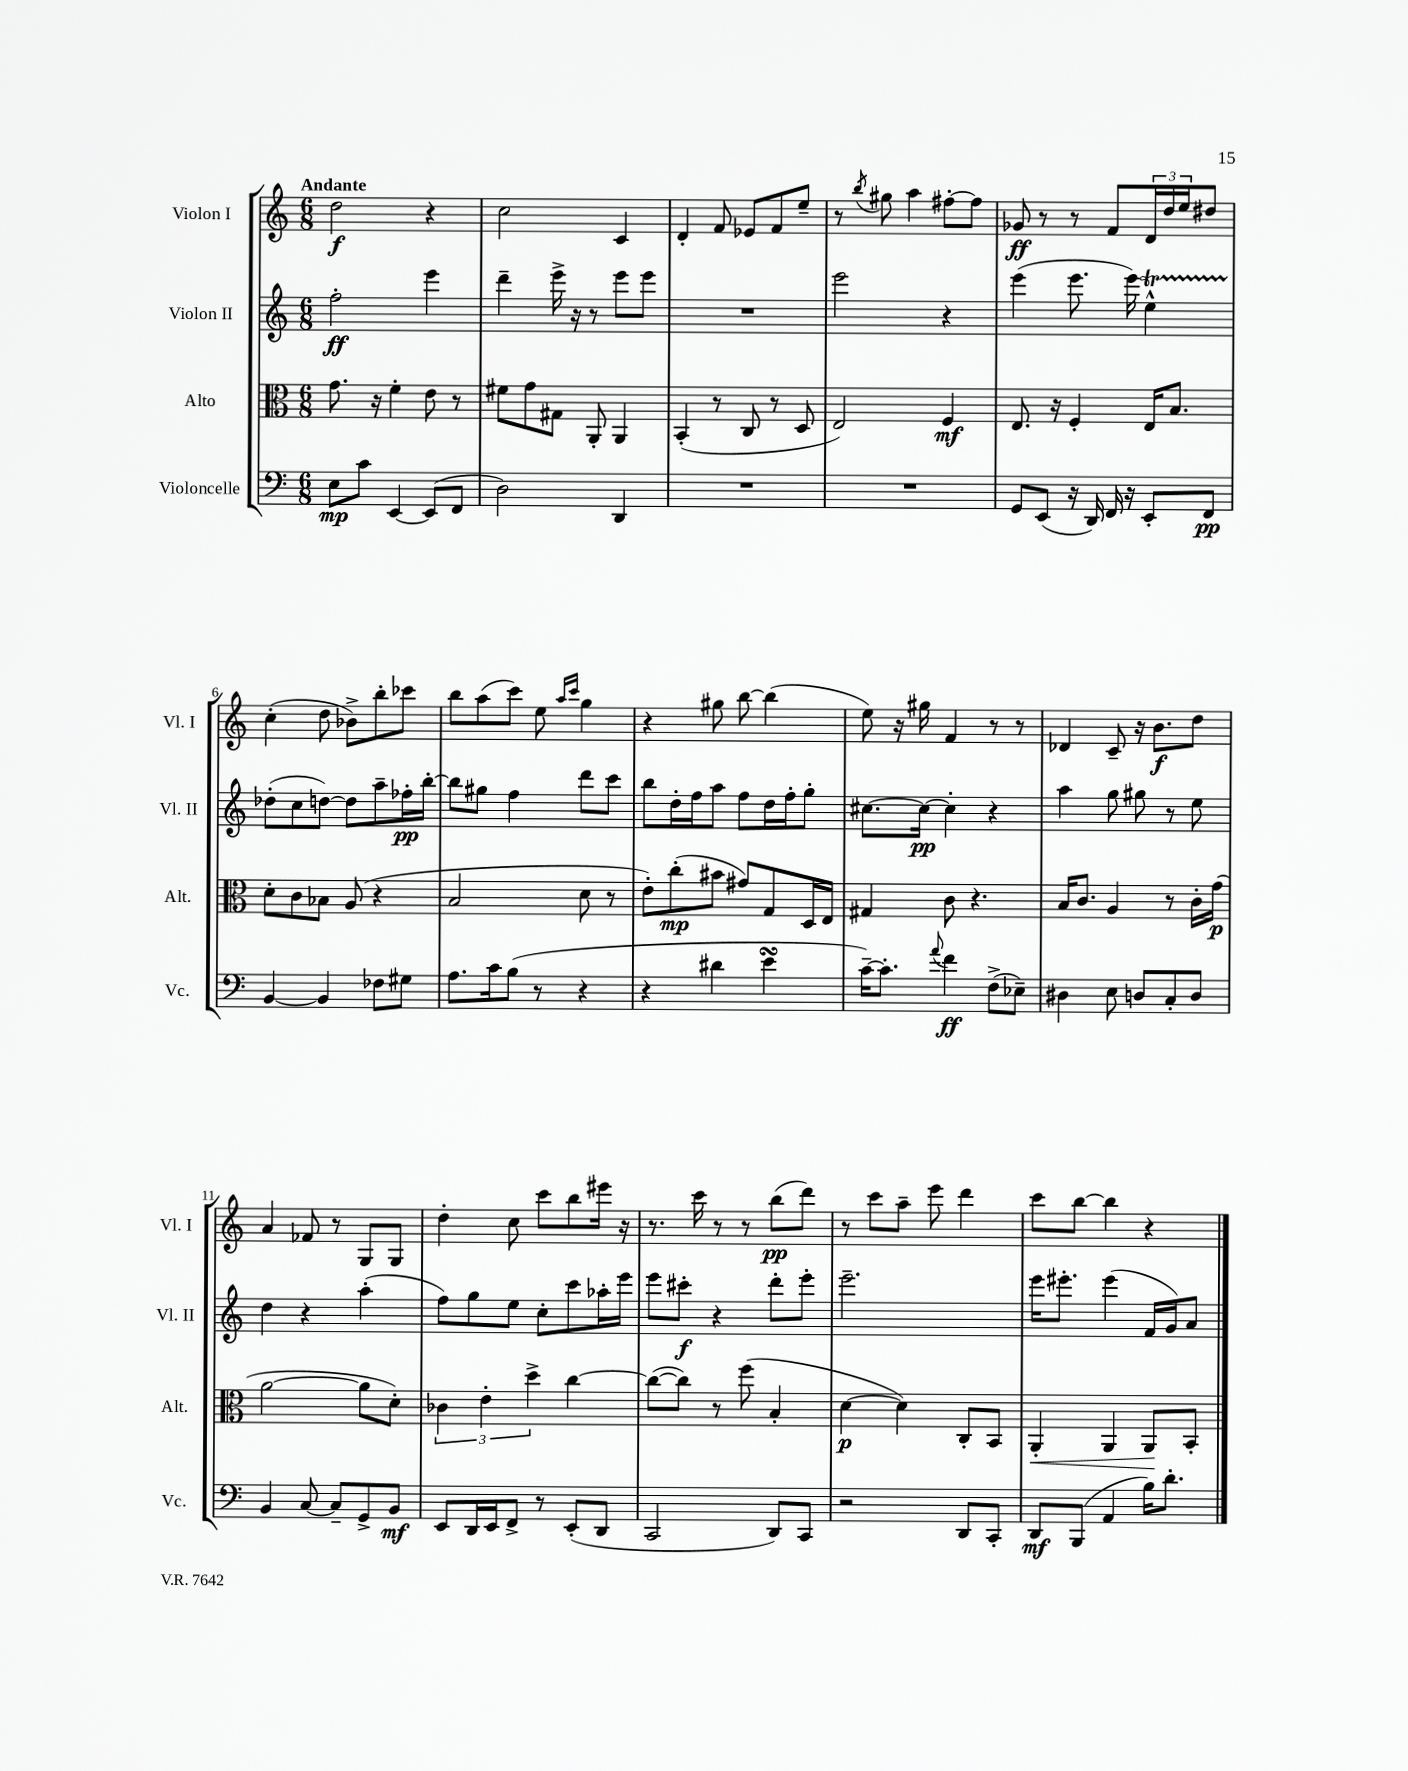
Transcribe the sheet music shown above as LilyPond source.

<<
\new StaffGroup <<
\new Staff = "s0" \with { instrumentName = "Violon I" shortInstrumentName = "Vl. I" } {
    \clef treble \key c \major \numericTimeSignature \time 6/8 \tempo "Andante"
    d''2\f r4 |
    c''2 c'4 |
    d'4-. f'8 ees'8 f'8 e''8-- |
    r8 \acciaccatura { b''8 } gis''8 a''4 fis''8~-. fis''8 |
    ges'8\ff r8 r8 f'8 \tuplet 3/2 { d'16 d''16 e''16 } dis''8 |
    c''4-.( d''8 bes'8->) b''8-. ces'''8 |
    b''8 a''8( c'''8) e''8 \grace { a''16 c'''16 } g''4 |
    r4 gis''8 b''8~ b''4( |
    e''8) r16 gis''16 f'4 r8 r8 |
    des'4 c'8-- r16 b'8.\f d''8 |
    a'4 fes'8 r8 g8 g8 |
    d''4-. c''8 c'''8 b''8 eis'''16 r16 |
    r8. c'''16 r8 r8 b''8\pp( d'''8) |
    r8 c'''8 a''8-- e'''8 d'''4 |
    c'''8 b''8~ b''4 r4 \bar "|." |
}
\new Staff = "s1" \with { instrumentName = "Violon II" shortInstrumentName = "Vl. II" } {
    \clef treble \key c \major \numericTimeSignature \time 6/8
    f''2-.\ff e'''4 |
    d'''4-- e'''16-> r16 r8 e'''8 e'''8 |
    R2. |
    e'''2 r4 |
    e'''4( e'''8. e'''16) e''4-^\startTrillSpan |
    des''8-.\stopTrillSpan( c''8 d''8~) d''8 a''8-- fes''16-.\pp b''16~-. |
    b''8 gis''8 f''4 d'''8 c'''8 |
    b''8 d''16-. f''16 a''8 f''8 d''16 f''16-. g''8-. |
    cis''8.~ cis''16~\pp cis''4-. r4 |
    a''4 g''8 gis''8 r8 e''8 |
    d''4 r4 a''4-.( |
    f''8) g''8 e''8 c''8-. c'''8 aes''16-. e'''16 |
    e'''8 cis'''8-.\f r4 d'''8-. e'''8-. |
    e'''2.-- |
    e'''16 eis'''8.-. eis'''4( f'16 g'16) a'8 \bar "|." |
}
\new Staff = "s2" \with { instrumentName = "Alto" shortInstrumentName = "Alt." } {
    \clef alto \key c \major \numericTimeSignature \time 6/8
    g'8. r16 f'4-. e'8 r8 |
    fis'8 g'8 gis8 a,8-. a,4 |
    b,4-.( r8 c8 r8 d8 |
    e2) f4\mf |
    e8. r16 f4-. e16 b8. |
    d'8-. c'8 bes8 a8( r4 |
    b2 d'8 r8 |
    e'8-.) c''8-.\mp( bis'8 gis'8) g8 d16 e16 |
    gis4 c'8 r4. |
    b16 c'8. a4 r8 c'16-. g'16\p( |
    a'2~ a'8 d'8-.) |
    \tuplet 3/2 { ces'4 e'4-. d''4-> } c''4~ |
    c''8~( c''8) r8 f''8( b4-. |
    d'4~\p d'4) c8-. b,8 |
    a,4-.\< a,4 a,8\! b,8-. \bar "|." |
}
\new Staff = "s3" \with { instrumentName = "Violoncelle" shortInstrumentName = "Vc." } {
    \clef bass \key c \major \numericTimeSignature \time 6/8
    e8\mp c'8 e,4~ e,8( f,8 |
    d2) d,4 |
    R2. |
    R2. |
    g,8 e,8( r16 d,16) f,16 r16 e,8-. f,8\pp |
    b,4~ b,4 fes8 gis8 |
    a8. c'16 b8( r8 r4 |
    r4 dis'4 e'4\turn |
    c'16~--) c'8.-. \appoggiatura { a'8 } f'4\ff f8->( ees8--) |
    dis4 e8 d8 c8-. d8 |
    b,4 c8~ c8-- g,8-> b,8\mf |
    e,8 d,16 e,16 f,8-> r8 e,8-.( d,8 |
    c,2 d,8) c,8 |
    r2 d,8 c,8-. |
    d,8\mf b,,8( a,4 b16) d'8.-. \bar "|." |
}
>>
>>
